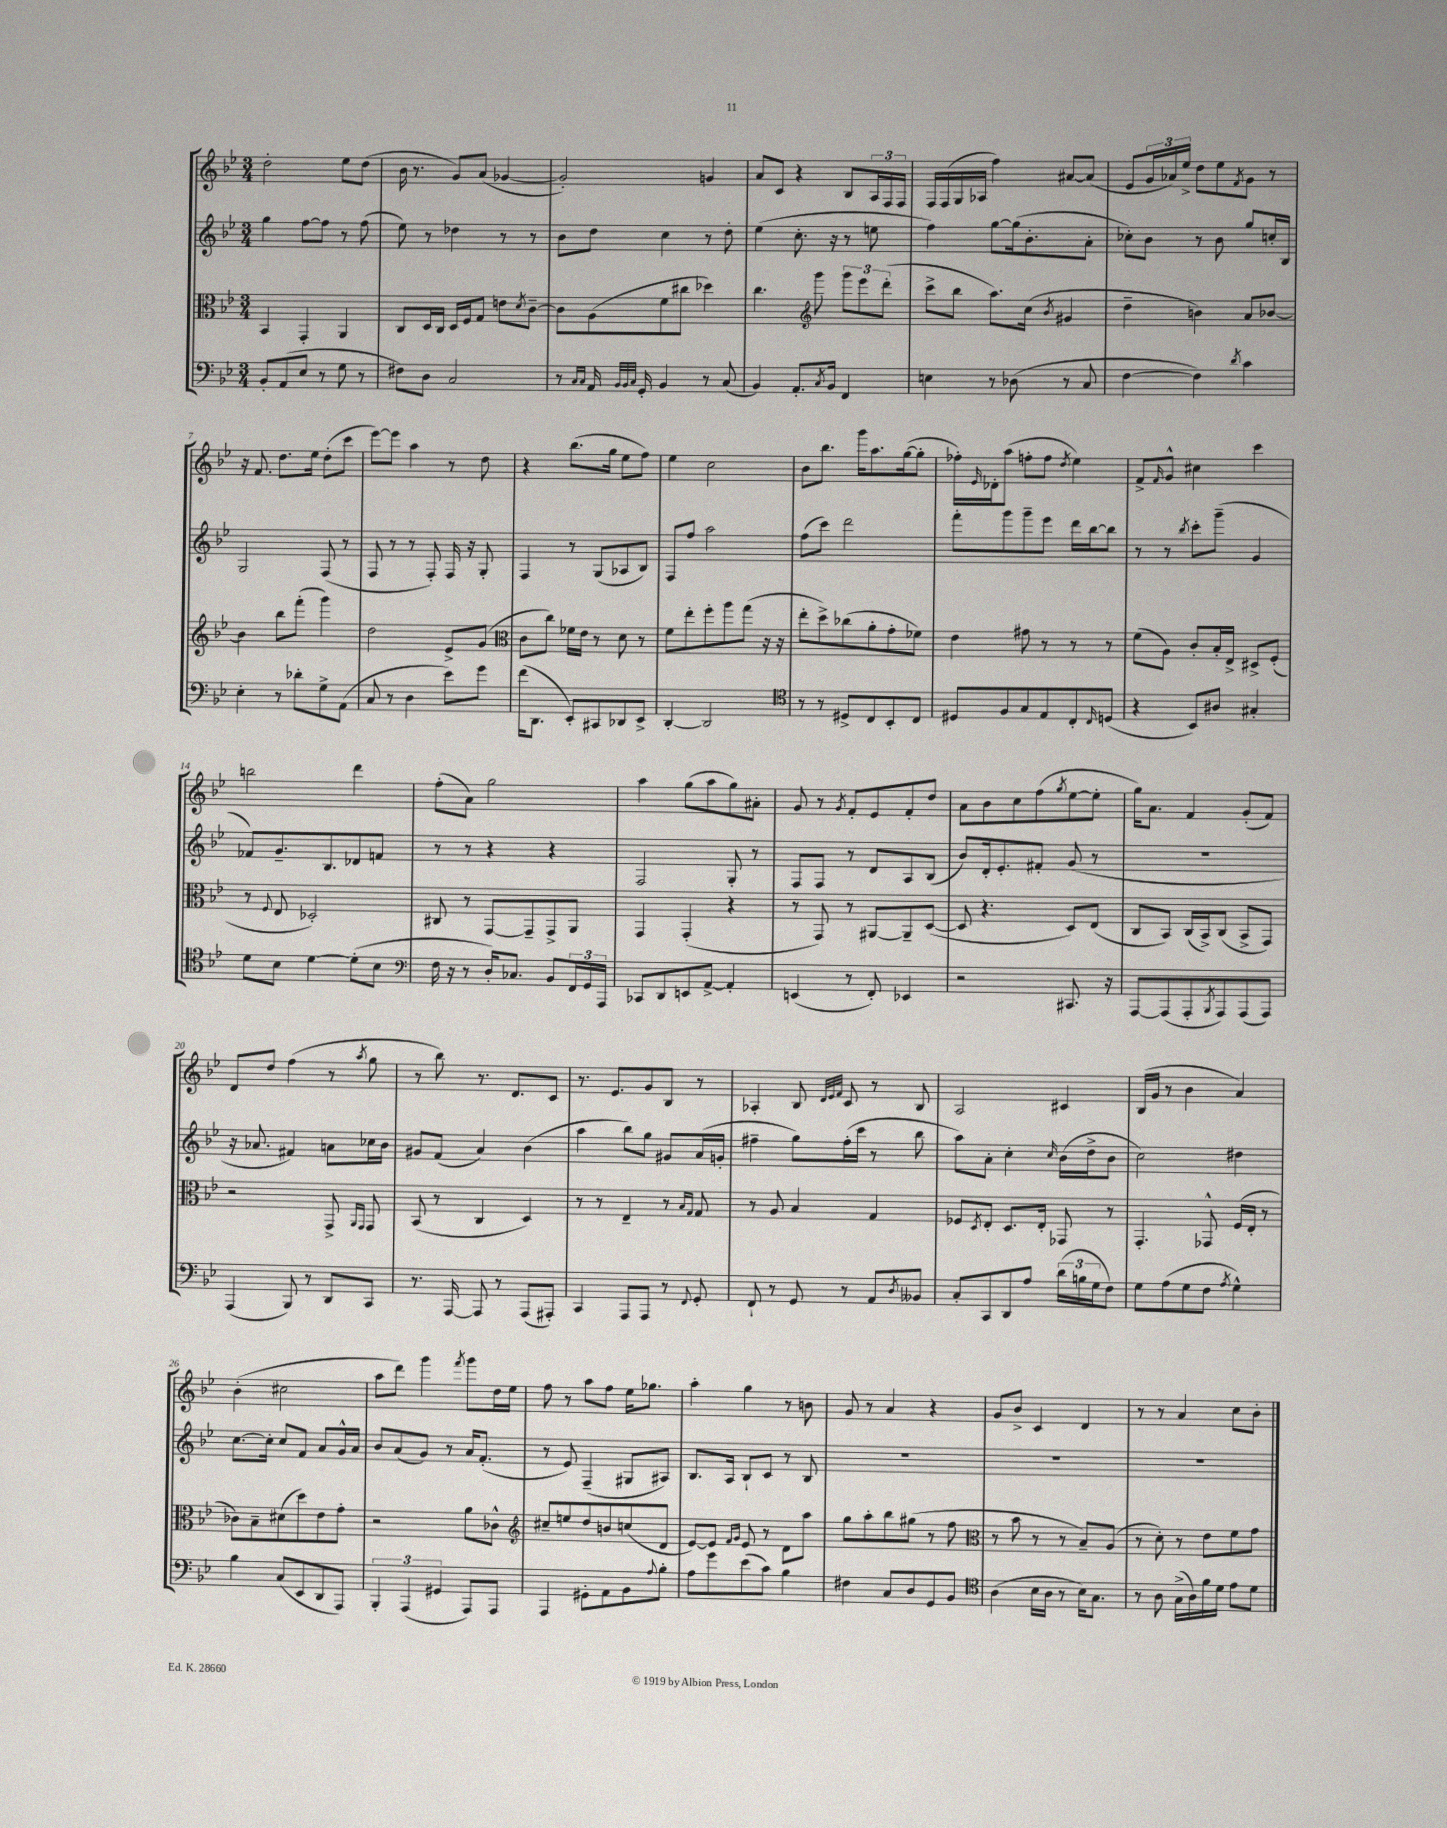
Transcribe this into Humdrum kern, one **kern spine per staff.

**kern	**kern	**kern	**kern
*staff4	*staff3	*staff2	*staff1
*clefF4	*clefC3	*clefG2	*clefG2
*k[b-e-]	*k[b-e-]	*k[b-e-]	*k[b-e-]
*M3/4	*M3/4	*M3/4	*M3/4
8BB-'	4BB-	4gg	2dd'
(8AA	.	.	.
8E-	4GG'	[8ff	.
8r	.	8ff]	.
8G	4AA	8r	8ee-
8r	.	(8ff	(8dd
=	=	=	=
8F#)	8C	8ee-)	16b-
.	.	.	8.r
8D	16D	8r	.
.	16C	.	.
2C	16D	4dd-	8g)
.	16F	.	.
.	8G	.	(8a
.	8e	8r	[4g-
.	8qd	.	.
.	[8c~	8r	.
=	=	=	=
8r	8c]	8b-	2g-'])
16qqC	.	.	.
16qqC	.	.	.
16AA	(8A	8dd	.
32qqBB-	.	.	.
32qqBB-	.	.	.
32qqC	.	.	.
16GG'	.	.	.
4BB-	8f	4cc	.
.	8cc#	.	.
8r	4dd-)	8r	4g
(8C	.	8dd'	.
=	=	=	=
4BB-)	4.cc	(4ee-	8a
.	.	.	8c
8.AA'	.	8.cc'	4r
*	*clefG2	*	*
.	8ggg	.	.
8qC	.	.	.
16BB-	.	16r	.
4FF	12ggg	8r	8B-
.	12eee-	.	.
.	.	8ee	24A
.	(12ddd'	.	24F
.	.	.	24F
=	=	=	=
4E	8ccc^	4ff)	16F
.	.	.	(16F
.	8bb-	.	16G
.	.	.	16A-
8r	8.aa)	[8gg	4ff)
(8D-	.	(16gg]	.
.	(16cc	8.b-'	.
.	8qb-	.	.
8r	4g#	.	[8a#
8C	.	8a'	(8a#]
=	=	=	=
[4F	4dd~	8cc-')	8e-
.	.	8b-	24g
.	.	.	24a-)
.	.	.	24ee-^
4F])	4b)	8r	8dd
.	.	8b-	8ee-
8qd	.	.	8qf
4c	8a	8gg	8g
.	[8b-	16cc'	8r
.	.	16B-	.
=	=	=	=
4E-'	4b-]	2G	16r
.	.	.	8.f
8r	8bb-	.	8.dd
8d-'	(8fff'	.	.
.	.	.	16ee-
8G^	4ggg)	(8F	(8dd'
(8AA	.	8r	8ccc
=	=	=	=
8C	2dd	8F	[8eee-)
8r	.	8r	8eee-]
4D	.	8r	4aa
.	.	8F')	.
8e-)	8e-^	16F	8r
.	.	16r	.
8g	(8g	8G'	8dd
=	=	=	=
*	*clefC3	*	*
(16f	8c	4F	4r
8.DD	.	.	.
.	8cc)	.	.
8EE-')	16f-	8r	(8.bb-
.	16e-	.	.
8CC#	8r	(8G	.
.	.	.	16gg
8DD-	8d	8A-	8ee-
8EE-^	8r	8B-)	8ff)
=	=	=	=
[4DD'	8f	8F	4ee-
.	8ee-'	8ff	.
2DD]	8ff'	2aa	2cc
.	8aa	.	.
.	(8gg	.	.
.	16r	.	.
.	16r	.	.
=	=	=	=
*clefC4	*	*	*
8r	8ee-'	(8ff	8b-
8r	8dd^)	8ccc)	8.bb-
8D#^	(8cc-	2ddd	.
.	.	.	16ggg
8C	8a'	.	8.aa
8BB-'	8g'	.	.
.	.	.	([16gg
8C	8f-)	.	8gg']
=	=	=	=
8D#	4e-	8fff'	16ff-')
.	.	.	16qqe-
.	.	.	16d-'
8F	.	8ggg	(8aa
8G	8g#	8ggg~	8ff'
8E-	8r	8eee-	8ff
.	.	.	8qdd
8C'	8r	16ddd	4ee-)
.	.	[16bb-	.
16qqC	.	.	.
(8D	8r	8bb-]	.
=	=	=	=
4r	(8f	8r	8f^
.	.	.	16qqf
.	8A)	8r	8g^^
.	.	8qbb-	.
8BB-)	8c'	8ccc'	4cc#
8A#	16B-'	(8ggg~	.
.	16E-^	.	.
4G#'	8D#^	4g	4ccc
.	(8F'	.	.
=	=	=	=
8d	8r	8f-)	2bb
.	8qqF	.	.
8B-	8E-	8.g~	.
[4d	2D-')	.	.
.	.	8.B-	.
(8d']	.	8d-	4ddd
8B-	.	8f	.
=	=	=	=
*clefF4	*	*	*
16F	8C#	8r	(8ff'
16r	.	.	.
8r	8r	8r	8a)
16D')	[8GG	4r	2gg
8.C-	.	.	.
.	8GG~]	.	.
8BB-	8GG^	4r	.
24FF	8AA	.	.
24GG	.	.	.
24AAA	.	.	.
=	=	=	=
8CC-	4GG	2F	4aa
8DD	.	.	.
8EE	(4GG'	.	(8gg
[8AA^	.	.	8aa
4AA']	4r	8G'	8gg)
.	.	8r	8a#'
=	=	=	=
(4EE	8r	8F	8g
.	8GG)	8F	8r
.	.	.	8qg
8r	8r	8r	8f'
8FF')	[8AA#	8d	8e-
4EE-	8AA#~]	8A	8f'
.	([8D	(8B-	8dd
=	=	=	=
2r	8D]	8b-)	8a
.	4.r	16d'	8b-
.	.	8.e-'	.
.	.	.	8cc
.	.	8f#'	(8ff
.	.	.	8qgg
8.CC#	8D)	(8g	[8ee-
.	(8E-	8r	8ee-']
16r	.	.	.
=	=	=	=
[8AAA	8C	2.r	16gg)
.	.	.	8.a
(8AAA]	8BB-)	.	.
8AAA'	(16C	.	4f
.	16BB-^)	.	.
8qBBB-	.	.	.
8AAA)	(8C	.	.
(8AAA	8BB-^	.	(8g'
8AAA)	8GG)	.	8f)
=	=	=	=
(4AAA	2r	16r	8d
.	.	8.a-	.
.	.	.	8dd
8BBB-)	.	4f#)	(4ff
8r	.	.	.
8DD	8GG^	8a	8r
.	16qqAA	.	.
.	16qqGG	.	8qaa
8CC	8GG	16cc-	8gg
.	.	16b-	.
=	=	=	=
8.r	(8BB-	8g#	8r
.	8r	(8f	8bb-)
[16AAA	.	.	.
8AAA]	4C	4a)	8.r
8r	.	.	.
.	.	.	8.d
(8AAA	4D)	(4b-	.
8AAA#')	.	.	8c
=	=	=	=
4CC	8r	4aa	8.r
.	8r	.	.
.	.	.	8.e-
8AAA	4E-~	8bb-)	.
8AAA	.	8gg	8g
8r	8r	8g#	8B-
.	16qqB-	.	.
8qqFF	16qqG	.	.
8GG'	8G	(16a	8r
.	.	16g'	.
=	=	=	=
8FF`	8r	4ff#~	4A-'
8r	8A	.	.
8GG	4B-	8gg)	8B-
.	.	.	32qqd
.	.	.	32qqe-
.	.	.	32qqf
8r	.	(16ff#'	8c
.	.	16ccc	.
8AA	4G	8r	8r
8qD	.	.	.
8BB--	.	8bb-	8B-
=	=	=	=
8C'	8F-	8aa)	2A
.	8qD	.	.
8CC	8E-'	8a'	.
8DD	8.D	4cc'	.
8A	.	.	.
.	16E-'	.	.
.	.	16qqcc	.
(24d	8GG-	(16b-	4c#
24B	.	.	.
.	.	16dd^	.
24G	.	.	.
8F)	8r	8b-	.
=	=	=	=
8G	4.GG'	2cc)	(16B-
.	.	.	16g
(8A	.	.	8r
8G	.	.	4b-
8F	8GG-^^	.	.
8qA	.	.	.
4G^^)	(16F	4dd#	4a)
.	16E-'	.	.
.	8r	.	.
=	=	=	=
4B-	8c-)	[8.cc	(4b-'
.	8B-~	.	.
.	.	16cc']	.
(8C	(8d#	8cc	2cc#
8EE-	8dd)	8f	.
8DD	8e-	8a	.
8AAA)	8g'	16g^^	.
.	.	16a	.
=	=	=	=
6BBB-'	2r	8b-	8aa
.	.	(8a	8ddd)
(6AAA	.	.	.
.	.	8g)	4ggg
6GG#	.	.	.
.	.	8r	.
.	.	.	8qfff
8AAA)	8a	16a	8ggg
.	.	(8.f'	.
8AAA	8c-^^	.	16dd
.	.	.	16ee-
=	=	=	=
*	*clefG2	*	*
4AAA	8cc#~	8r	8ff
.	8ee	8e-)	8r
8GG#'	8dd	(4F~	8aa
8AA	8b	.	8ff
8BB-	(8cc	8G#	16ee-
.	.	.	8.gg-
8qqA	.	.	.
8B-'	8d	8A#)	.
=	=	=	=
8A	[8e-)	8.B-	4aa'
8g	8e-]	.	.
.	.	16A	.
.	16qqf	.	.
.	16qqg	.	.
(8e-	8e-	8B-`	4gg
8c)	8r	8c	.
4B-	8d	8r	8r
.	8aa	8B-	8b
=	=	=	=
4F#	8gg	2.r	8g
.	8aa'	.	8r
8C	8bb-	.	4a
8D	(8gg#	.	.
8GG	8r	.	4r
8BB-	8ff	.	.
=	=	=	=
*clefC4	*clefC3	*	*
(4A	8r	2.r	8g
.	8b-	.	8b-^
16B-	8r	.	4c
16A	.	.	.
8r	8r	.	.
16B-)	8B-~)	.	4d
8.G	.	.	.
.	(8A	.	.
=	=	=	=
8r	8r	2.r	8r
8A	8d')	.	8r
(16G^	8r	.	4a
16A)	.	.	.
16f	8e-	.	.
16d	.	.	.
8e-	8f	.	8cc
8d	8g	.	8b-'
==	==	==	==
*-	*-	*-	*-
